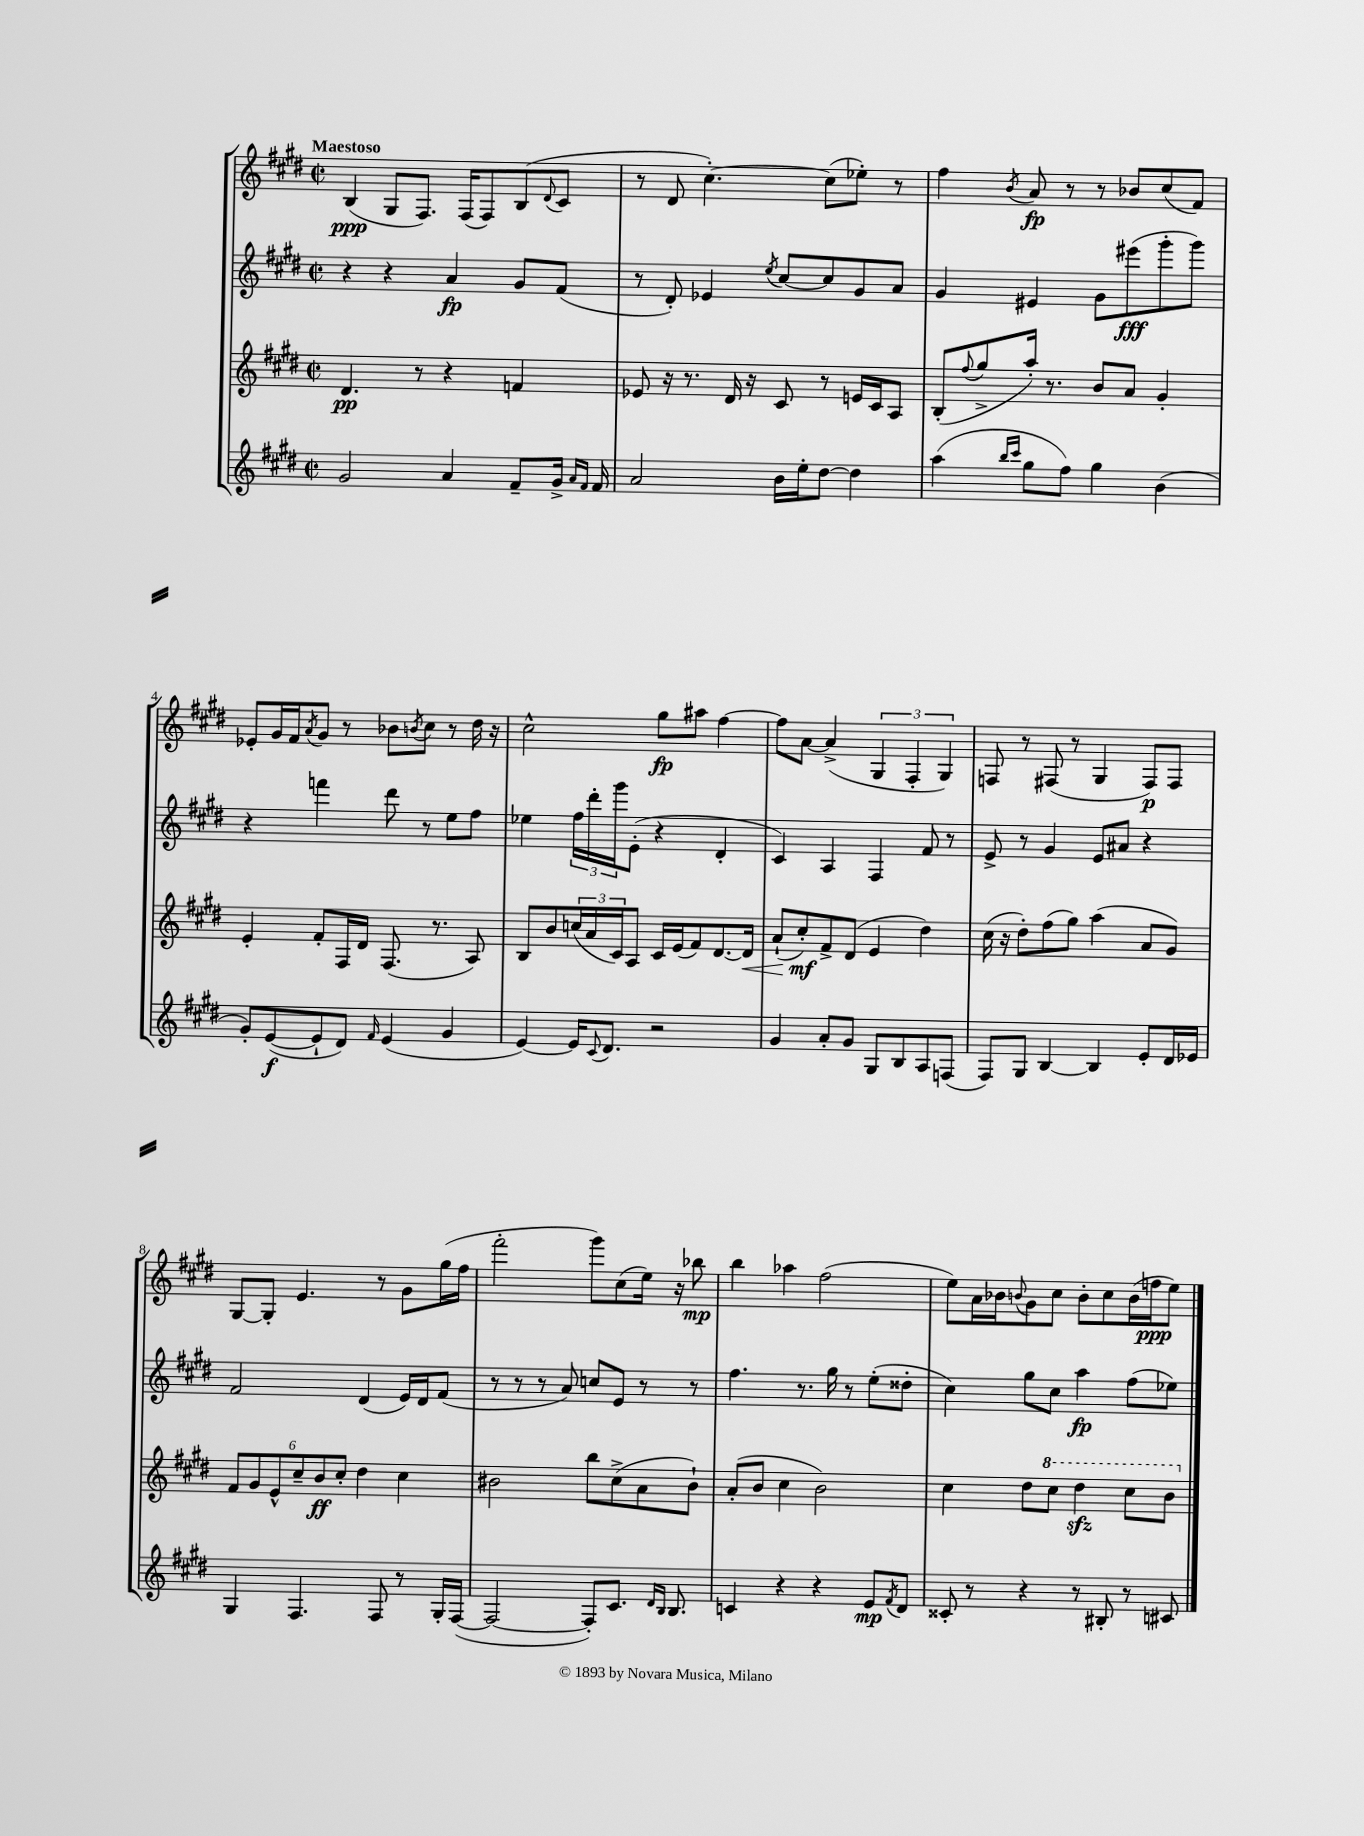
<<
\new StaffGroup <<
\new Staff = "s0" {
    \clef treble \key e \major \defaultTimeSignature \time 2/2 \tempo "Maestoso"
    b4\ppp( gis8 fis8.) fis16( fis8) b8( \appoggiatura { dis'8 } cis'8 |
    r8 dis'8 cis''4.~-.) cis''8( ees''8-.) r8 |
    fis''4 \acciaccatura { b'8 } a'8\fp r8 r8 bes'8 cis''8( fis'8) |
    ees'8-. gis'16 fis'16 \acciaccatura { a'8 } gis'8 r8 bes'8 \acciaccatura { b'8 } cis''8 r8 dis''16 r16 |
    cis''2-^ gis''8\fp ais''8 fis''4~ |
    fis''8 a'8~ a'4->( \tuplet 3/2 { gis4 fis4-. gis4) } |
    f8 r8 fis8( r8 gis4 fis8\p) fis8 |
    gis8~ gis8-. e'4. r8 gis'8 gis''16( fis''16 |
    fis'''2-. gis'''8) cis''8( e''16) r16 bes''8\mp |
    b''4 aes''4 fis''2( |
    e''8) a'16 bes'16 \appoggiatura { b'8 } gis'8 cis''8 b'8-. cis''8 b'16( f''16\ppp e''8) \bar "|." |
}
\new Staff = "s1" {
    \clef treble \key e \major \defaultTimeSignature \time 2/2
    r4 r4 a'4\fp gis'8 fis'8( |
    r8 dis'8-.) ees'4 \acciaccatura { e''8 } cis''8~ cis''8 gis'8 a'8 |
    gis'4 eis'4 gis'8 eis'''8\fff( gis'''8-. gis'''8) |
    r4 f'''4 dis'''8 r8 e''8 fis''8 |
    ees''4 \tuplet 3/2 { fis''16 dis'''16-. gis'''16 } e'8-.( r4 dis'4-. |
    cis'4) a4 fis4 fis'8 r8 |
    e'8-> r8 gis'4 e'8 ais'8 r4 |
    fis'2 dis'4( e'16) dis'16 fis'8( |
    r8 r8 r8 a'8) c''8 e'8 r8 r8 |
    fis''4. r8. gis''16 r8 e''8-.( disis''8-. |
    cis''4) gis''8 cis''8 a''4\fp fis''8( ees''8) \bar "|." |
}
\new Staff = "s2" {
    \clef treble \key e \major \defaultTimeSignature \time 2/2
    dis'4.\pp r8 r4 f'4 |
    ees'8 r16 r8. dis'16 r16 cis'8 r8 e'16 cis'16 a8 |
    b8-.( \appoggiatura { fis''8 } gis''8-> a''16-.) r8. b'8 a'8 gis'4-. |
    e'4-. fis'8-. fis16 dis'16 fis8.( r8. a8) |
    b8 b'8 \tuplet 3/2 { c''16( a'16 cis'16) } a8 cis'16 e'16( fis'8) dis'8.~ dis'16\< |
    a'8-!( cis''8-.\mf\!) fis'8-> dis'8( e'4 dis''4) |
    cis''16( r16 dis''8-.) fis''8( gis''8) a''4( a'8 gis'8) |
    \tuplet 6/4 { fis'8 gis'8 e'8-^ cis''8-- b'8\ff cis''8-. } dis''4 cis''4 |
    bis'2 b''8 cis''8->( a'8 bis'8-!) |
    a'8-.( b'8 cis''4 b'2) |
    cis''4 dis''8 \ottava #1 cis'''8 dis'''4\sfz cis'''8 b''8 \ottava #0 \bar "|." |
}
\new Staff = "s3" {
    \clef treble \key e \major \defaultTimeSignature \time 2/2
    gis'2 a'4 fis'8-- gis'16-> \grace { a'16 fis'16 } fis'16 |
    a'2 b'16 e''16-. dis''8~ dis''4 |
    a''4( \grace { b''16 cis'''16 } gis''8 fis''8) gis''4 b'4( |
    gis'8-.) e'8~\f( e'8-! dis'8) \grace { fis'16 } e'4( gis'4 |
    e'4~) e'16 \appoggiatura { cis'8 } dis'8. r2 |
    gis'4 a'8-. gis'8 gis8 b8 a8 f8( |
    fis8) gis8 b4~ b4 e'8-. dis'16 ees'16 |
    gis4 fis4. fis8 r8 gis16-. fis16~( |
    fis2~ fis8-.) cis'8. \grace { dis'16 b16 } b8. |
    c'4 r4 r4 e'8\mp \acciaccatura { fis'8 } dis'8 |
    cisis'8-. r8 r4 r8 bis8-. r8 cis'8 \bar "|." |
}
>>
>>
